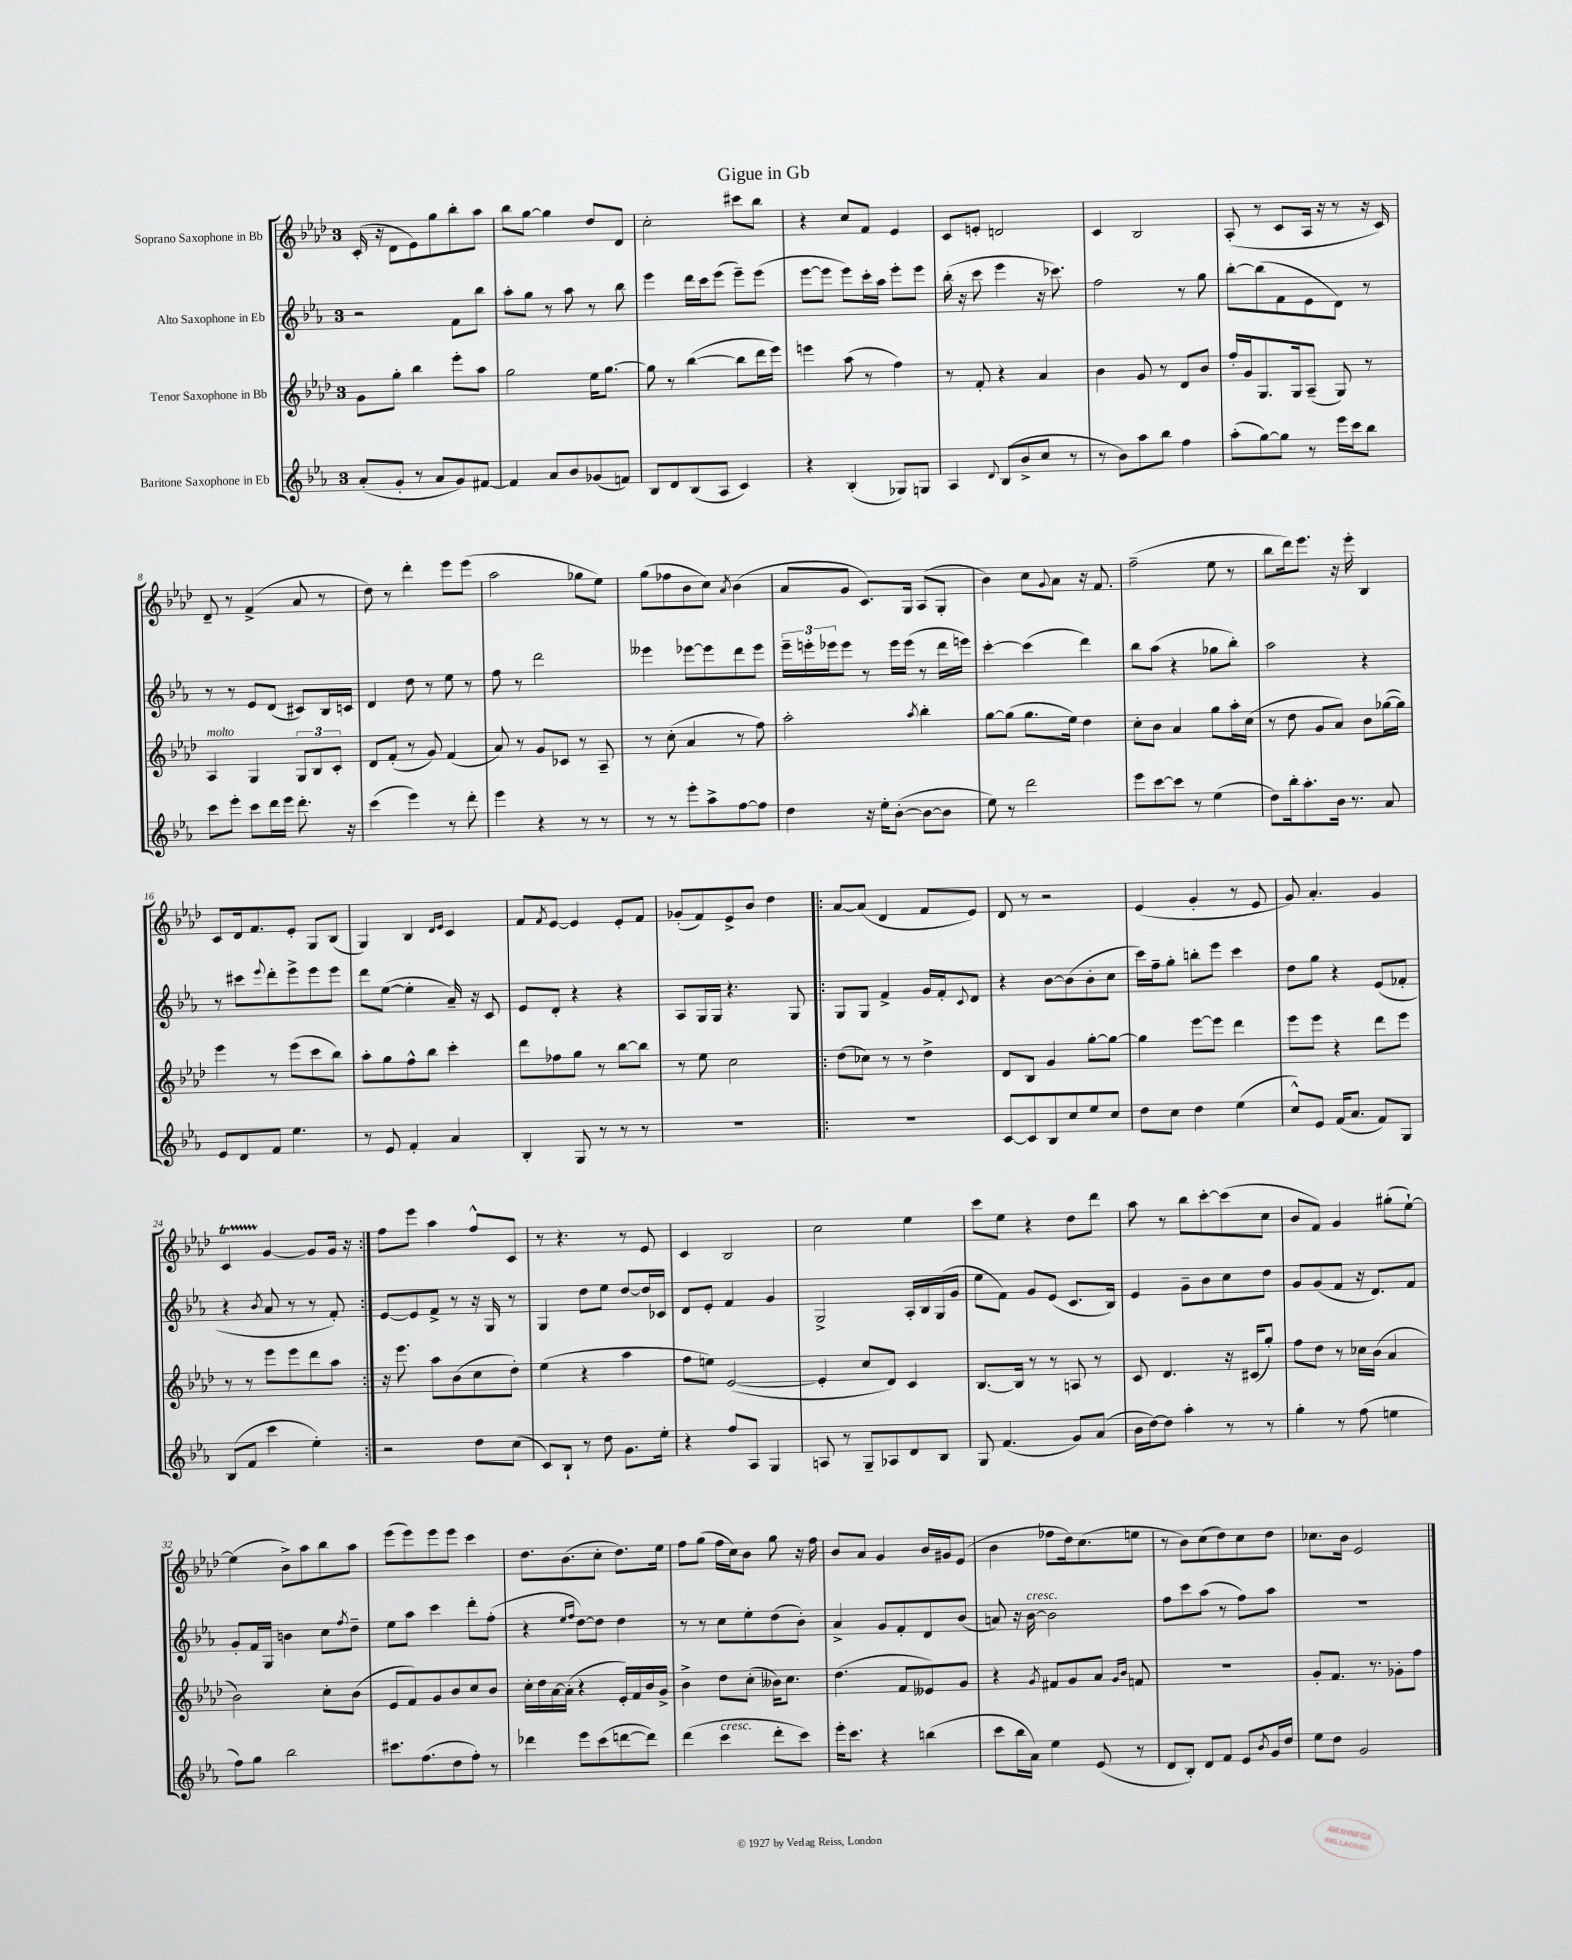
\header { title = "Gigue in Gb" }
<<
\new StaffGroup <<
\new Staff = "s0" \with { instrumentName = "Soprano Saxophone in Bb" } {
    \clef treble \key aes \major \once \override Staff.TimeSignature.style = #'single-digit \time 3/4
    c'16-.( r16 des'8 ees'8) g''8 bes''8-. aes''8 |
    bes''8 g''8~ g''4 des''8 des'8 |
    c''2-. cis'''8 bes''8 |
    r4 c''8 f'8 ees'4 |
    c'8 e'8-. d'2 |
    c'4 bes2 |
    aes8-.( r8 c'8 aes16 r16 r8 r16 c'16) |
    des'8-- r8 f'4->( aes'8 r8 |
    des''8) r8 des'''4-. ees'''8 ees'''8( |
    aes''2 ges''8 ees''8) |
    g''8( fes''8 bes'8 c''8) \acciaccatura { aes'8 } bes'4( |
    aes'8 g'8 c'8.) g16 aes8( g8-. |
    bes'4) c''8 \appoggiatura { g'8 } aes'8 r16 f'8. |
    f''2--( ees''8 r8 |
    bes''8 des'''16) ees'''8. r16 ees'''16-. bes4 |
    c'8 des'16 f'8. ees'8-. g8 bes8( |
    g4) bes4 \grace { des'16 ees'16 } c'4 |
    f'8 \acciaccatura { f'8 } ees'8~ ees'4 ees'8-. f'8 |
    ges'8-.( f'8) ees'8-> bes'8 des''4 |
    \repeat volta 2 { aes'8~ aes'8( des'4 f'8 ees'8) |
    des'8 r8 r2 |
    ees'4( g'4-. r8 ees'8 |
    g'8) aes'4.-. g'4 |
    c'4\startTrillSpan g'4~\stopTrillSpan g'8 g'16 r16 | }
    f''8 ees'''8 aes''4 f''8-^ c'8 |
    r8 r4. r8 ees'8 |
    c'4 bes2 |
    c''2 ees''4 |
    c'''8 ees''8 r4 des''8 des'''8 |
    aes''8 r8 bes''8 c'''8~-. c'''8( c''8 |
    bes'8 f'8) g'4 gis''8-.( ees''8~-!) |
    ees''4( bes'8->) aes''8 bes''8 aes''8 |
    ees'''8( ees'''8) ees'''8 ees'''8 c'''4 |
    des''8. bes'8.( c''8-. des''8.) ees''16 |
    f''8 g''8( f''16 c''16) bes'8 g''8 r16 f''16 |
    bes'8 aes'8 g'4 bes'16 gis'16 ees'8( |
    bes'4 fes''8 des''16) c''8.( e''8 |
    r8 bes'8) c''8( des''8) c''8 des''8 |
    ces''8. bes'16 ees'2 \bar "|." |
}
\new Staff = "s1" \with { instrumentName = "Alto Saxophone in Eb" } {
    \clef treble \key ees \major \once \override Staff.TimeSignature.style = #'single-digit \time 3/4
    r2 f'8 bes''8 |
    aes''8-. g''8 r8 aes''8 r8 bes''8 |
    ees'''4 d'''16 c'''16 ees'''8( ees'''8--) ees'''8( |
    ees'''8~ ees'''8 ees'''8) c'''16-. aes''16 ees'''8-. ees'''8 |
    bes''16-.( r16 c'''8 ees'''4 r16 ces'''8.) |
    f''2 r8 g''8 |
    bes''8~-. bes''8( f'8 ees'8 d'8) r8 |
    r8 r8 ees'8 d'8( cis'8) bes16 c'16 |
    d'4 d''8 r8 ees''8 r8 |
    f''8 r8 d'''2 |
    eeses'''4 ees'''8~ ees'''8 d'''8 ees'''8 |
    \tuplet 3/2 { ees'''16-- e'''16-. ees'''16 } ees'''8 r8 ees'''16 ees'''16( r8 d'''16 e'''16) |
    c'''4~-. c'''4( d'''4) |
    bes''8 aes''8( r4 ges''8 bes''8-.) |
    aes''2 r4 |
    r8 cis'''8 \appoggiatura { ees'''8 } d'''8-. ees'''8-> ees'''8 ees'''8 |
    d'''8 ees''8~( ees''4-. aes'16--) r16 c'8 |
    ees'8 d'8-. r4 r4 |
    aes8 g16 g16 r4. g8 |
    \repeat volta 2 { g8 g8 f'4-> g'16 f'16-. \appoggiatura { c'8 } d'8 |
    r4 bes'8~ bes'8( bes'8-. c''8 |
    c'''16) f''16-- g''8-. b''8-. ees'''8 c'''4 |
    d''8 g''8 r4 ees'8( fes'8-. |
    r4 \acciaccatura { bes'8 } aes'8 r8 r8 f'8-.) | }
    ees'8~ ees'8 f'8-> r8 r16 g16 r8 |
    g4 d''8 ees''8 d''8~ d''16 ces'16 |
    d'8 ees'8-. f'4 g'4 |
    g2-> aes16-. bes16 g16( g'16 |
    ees''8 f'8) g'8 ees'8( c'8. bes16) |
    ees'4 g'8-- bes'8 c''8 d''8 |
    g'8 g'8( f'8 r16 d'8.) f'8 |
    g'8-. f'16 g16 b'4 c''8 \acciaccatura { f''8 } d''8-- |
    ees''8 aes''8 c'''4 d'''8-. f''8-.( |
    r4 \grace { ees''16 f''16 } d''8~) d''8 d''4 |
    r8 r8 c''8 ees''8-. d''8( bes'8-.) |
    aes'4-> g'8 f'8-. d'8 bes'8( |
    a'8) r16 bes'16~^\markup { \italic "cresc." } bes'2 |
    f''8 c'''8 aes''8( r8 f''8) aes''8 |
    R2. \bar "|." |
}
\new Staff = "s2" \with { instrumentName = "Tenor Saxophone in Bb" } {
    \clef treble \key aes \major \once \override Staff.TimeSignature.style = #'single-digit \time 3/4
    g'8 g''8-. bes''4 ees'''8-. aes''8 |
    g''2 ees''16 g''8.~ |
    g''8 r8 bes''4~( bes''8 des'''16 ees'''16) |
    e'''4 aes''8( r8 f''4) |
    r8 f'8-. r4 aes'4 |
    bes'4 g'8 r8 des'8 bes'8 |
    f''16-. g'16 g8. g16 aes8--( g8) r8 |
    aes4^\markup { \italic "molto" } g4 \tuplet 3/2 { g8 bes8 c'8-. } |
    des'8 f'8-.( r8 g'8) f'4( |
    aes'8) r8 g'8 ces'8 r8 aes8-- |
    r8 c''8-.( aes'4 r8 f''8) |
    aes''2-. \acciaccatura { aes''8 } bes''4-. |
    g''8~ g''8( g''8. ees''16) des''4 |
    c''8-. bes'8 aes'4 g''8 aes''16-. c''16( |
    r8 des''8 g'8 aes'8) bes'8 ges''16~( ges''16) |
    ees'''4 r8 ees'''8( c'''8 bes''8) |
    aes''8-. g''8 f''8-^ bes''8 c'''4-. |
    des'''8 fes''8 g''8 r8 bes''8~ bes''8 |
    r8 ees''8 c''2 |
    \repeat volta 2 { des''8( ces''8) r8 r8 des''4-> |
    des'8 bes8 g'4 g''8~-. g''8~ |
    g''4 ees'''8~ ees'''8 des'''4 |
    ees'''8 ees'''8 r4 des'''8 ees'''8 |
    r8 r8 ees'''8 ees'''8 des'''8 aes''8 | }
    r16 ees'''8. aes''8 bes'8( c''8 des''8-.) |
    ees''4( r4 aes''4 |
    f''8 e''8) ees'2~( |
    ees'4-. c''8 des'8) c'4 |
    bes8.~ bes16 r8 r8 a8 r8 |
    c'8 des'4. r16 cis'16( g''8-.) |
    f''8 des''8 r8 ces''16 bes'16( aes'4 |
    bes'2) c''8-. bes'8( |
    ees'8 f'8) g'8 bes'8 c''8 bes'8 |
    c''16-. des''16 aes'16~ aes'16-.( r4 ees'16-.) f'16 bes'16 g'16-> |
    bes'4-> des''8 c''8-.( beses'16) c''8. |
    des''4.( f'8 eeses'8) g'8 |
    r4 \acciaccatura { g'8 } fis'8 g'8 aes'8 \grace { g'16 bes'16 } f'8 |
    R2. |
    g'8-. f'8. r8. ges'8-. f''8 \bar "|." |
}
\new Staff = "s3" \with { instrumentName = "Baritone Saxophone in Eb" } {
    \clef treble \key ees \major \once \override Staff.TimeSignature.style = #'single-digit \time 3/4
    aes'8-.( g'8-. r8 aes'8 g'8) fis'8~ |
    fis'4 aes'8 bes'8 ges'8( f'8) |
    bes8 d'8 bes8( aes8 c'4) |
    r4 bes4-.( ges8) g8 |
    aes4 \appoggiatura { d'8 } bes8( bes'8-> c''8 r8 |
    r8 bes'8) aes''8 bes''8 f''4 |
    aes''8-.( g''8~) g''8 r8 ees'''16 c'''16 bes''8 |
    c'''8 ees'''8-. c'''8 d'''16 ees'''16 d'''8.-. r16 |
    c'''4( ees'''4) r8 d'''8-. |
    ees'''4 r4 r8 r8 |
    r8 r8 ees'''8-. aes''8-> f''8~ f''8 |
    d''4 r16 ees''16-. bes'8~-.( bes'8~ bes'8 |
    ees''8) r8 d'''2 |
    ees'''8 c'''8~ c'''8 r8 ees''4( |
    d''8) bes''16-. aes''8.-. bes'16 r8. aes'8 |
    ees'8 d'8 f'8 ees''4. |
    r8 ees'8 f'4-. aes'4 |
    bes4-. g8 r8 r8 r8 |
    R2. |
    \repeat volta 2 { R2. |
    c'8~ c'8 bes8 c''8 ees''8 c''8 |
    d''8 c''8 d''4 ees''4( |
    c''8-^) ees'8 f'16( aes'8. f'8) g8 |
    bes8( f'8 c'''4 ees''4-.) | }
    r2 d''8 c''8( |
    c'8) bes8-! r8 d''8 g'8. ees''16-. |
    r4 f''8 aes8 g4 |
    a8 r8 g8-- aes8 d'8 bes8 |
    g8 f'4.( g'8) aes'8( |
    bes'16 d''16~) d''8 aes''4-. r8 r8 |
    g''4-. r8 f''8( e''4 |
    f''8) g''8 bes''2 |
    cis'''8. f''8.( d''8 f''8-.) r8 |
    des'''4 ees'''8 c'''8( d'''8~ d'''8) |
    d'''4( c'''4^\markup { \italic "cresc." } d'''8-. c'''8) |
    ees'''16-. c'''8. r4 b''4( |
    c'''8 bes''16 aes'16) ees''4 ees'8( r8 |
    d'8 bes8-.) d'8 f'8 ees'8 \acciaccatura { bes'8 } g'16 d''16 |
    ees''8 d''8 g'2 \bar "|." |
}
>>
>>
